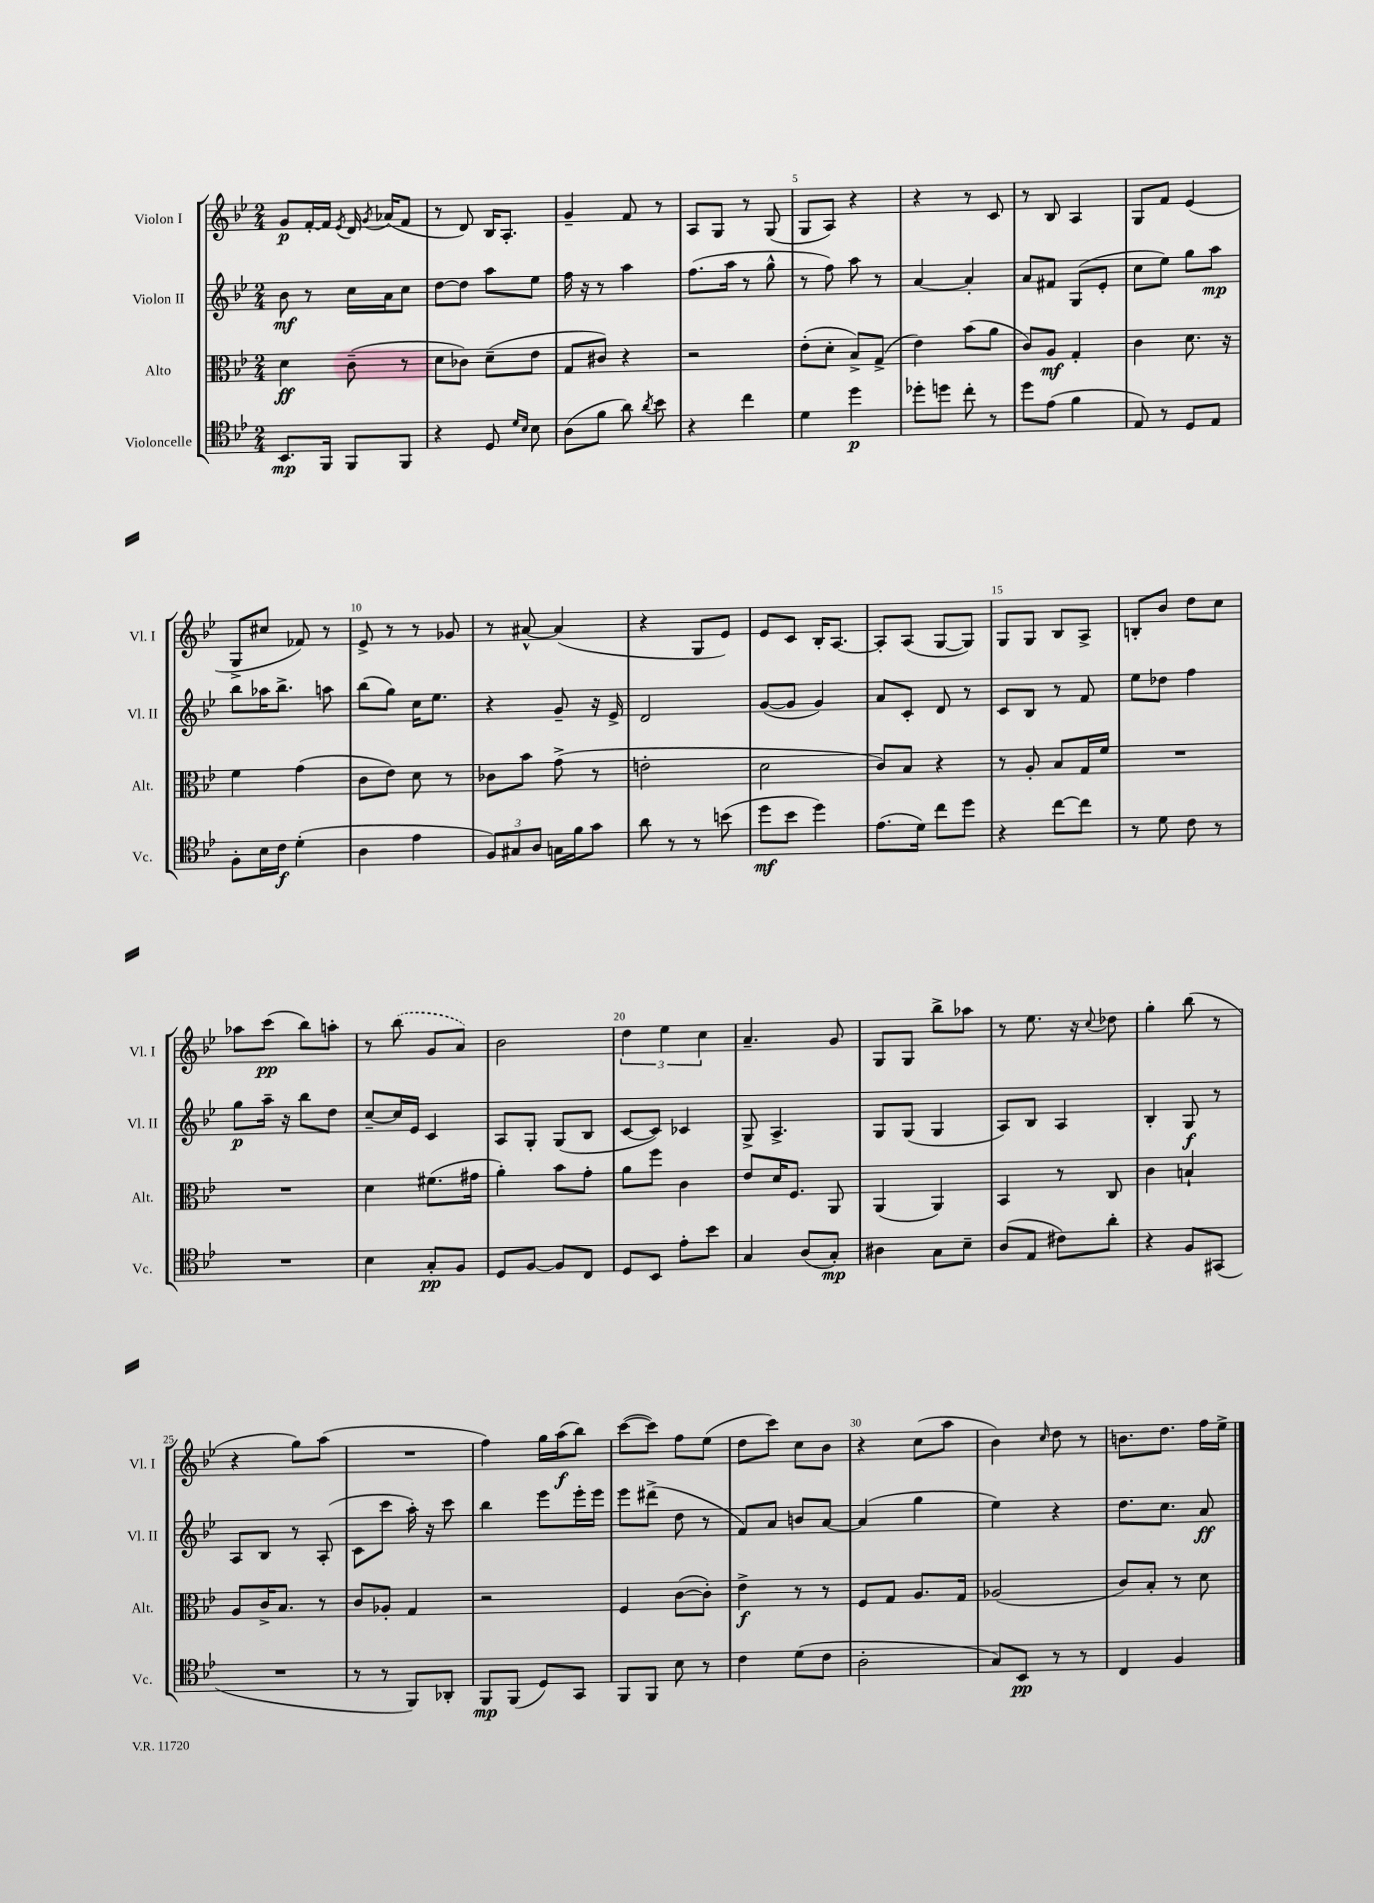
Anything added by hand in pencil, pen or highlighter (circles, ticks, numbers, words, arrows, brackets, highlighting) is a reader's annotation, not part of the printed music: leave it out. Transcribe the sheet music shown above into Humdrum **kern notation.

**kern	**dynam	**kern	**dynam	**kern	**dynam	**kern	**dynam
*part4	*part4	*part3	*part3	*part2	*part2	*part1	*part1
*staff4	*staff4	*staff3	*staff3	*staff2	*staff2	*staff1	*staff1
*I"Violoncelle	*	*I"Alto	*	*I"Violon II	*	*I"Violon I	*
*I'Vc.	*	*I'Alt.	*	*I'Vl. II	*	*I'Vl. I	*
*clefC4	*	*clefC3	*	*clefG2	*	*clefG2	*
*k[b-e-]	*	*k[b-e-]	*	*k[b-e-]	*	*k[b-e-]	*
*M2/4	*	*M2/4	*	*M2/4	*	*M2/4	*
=1	=1	=1	=1	=1	=1	=1	=1
8.BB-/L	mp	4d\	ff	8b-\	mf	8g/L	p
.	.	.	.	8r	.	[16f'/L	.
16FF/Jk	.	.	.	.	.	16f/JJ]	.
.	.	.	.	.	.	8qe-/	.
8FF/L	.	(8c~\	.	16cc\LL	.	16d/	.
.	.	.	.	.	.	8qg/	.
.	.	.	.	16a\J	.	(16a-X/KL	.
8FF/J	.	8r	.	8cc\J	.	8f/J	.
=2	=2	=2	=2	=2	=2	=2	=2
4r	.	8d\L	.	[8dd\L	.	8r	.
.	.	8c-X\J)	.	8dd\J]	.	8d/)	.
8D/	.	(8d~\L	.	8aa\L	.	16B-/KL	.
.	.	.	.	.	.	8.A'/J	.
16qqd/LL	.	.	.	.	.	.	.
16qqB-/JJ	.	.	.	.	.	.	.
8B-\	.	8e-\J	.	8ee-\J	.	.	.
=3	=3	=3	=3	=3	=3	=3	=3
(8A\L	.	8G/L	.	16ff\	.	4g~/	.
.	.	.	.	16r	.	.	.
8f\J	.	8c#X/J)	.	8r	.	.	.
8a\)	.	4r	.	4aa\	.	8f/	.
8qa/	.	.	.	.	.	.	.
8b-\	.	.	.	.	.	8r	.
=4	=4	=4	=4	=4	=4	=4	=4
4r	.	2r	.	(8.ff\L	.	8A/L	.
.	.	.	.	.	.	8G/J	.
.	.	.	.	16aa\Jk	.	.	.
4cc\	.	.	.	8r	.	8r	.
.	.	.	.	8gg^^\	.	(8G/	.
=5	=5	=5	=5	=5	=5	=5	=5
4d\	.	(8e-'\L	.	8r	.	8G/L	.
.	.	8d'\J	.	8ff\)	.	8A/J)	.
4dd\	p	8B-^/L)	.	8aa\	.	4r	.
.	.	(8G^/J	.	8r	.	.	.
=6	=6	=6	=6	=6	=6	=6	=6
8dd-X'\L	.	4e-\)	.	[4a/	.	4r	.
8ddn\J	.	.	.	.	.	.	.
8cc'\	.	(8b-\L	.	4a'/]	.	8r	.
8r	.	8a\J	.	.	.	8c/	.
=7	=7	=7	=7	=7	=7	=7	=7
8dd\L	.	8c/L)	.	8a/L	.	8r	.
(8e-\J	.	8A/J	mf	8f#X/J	.	8B-/	.
4f\	.	4G'/	.	(8G/L	.	4A/	.
.	.	.	.	8e-'/J	.	.	.
=8	=8	=8	=8	=8	=8	=8	=8
8E-/)	.	4c\	.	8cc\L	.	8G/L	.
8r	.	.	.	8ee-\J)	.	8f/J	.
8D/L	.	8.d\	.	8gg\L	.	(4e-/	.
8E-/J	.	.	.	8aa\J	mp	.	.
.	.	16r	.	.	.	.	.
!!LO:LB:g=z
=9	=9	=9	=9	=9	=9	=9	=9
8F'\L	.	4f\	.	8bb-\L	.	8G^/L	.
16B-\L	.	.	.	16aa-X\K	.	8cc#X/J	.
16c\JJ	f	.	.	8.bb-^\J	.	.	.
(4d'\	.	(4g\	.	.	.	8f-X/)	.
.	.	.	.	8aan\	.	8r	.
=10	=10	=10	=10	=10	=10	=10	=10
4A\	.	8c\L	.	(8bb-\L	.	8e-^/	.
.	.	8e-\J)	.	8gg\J)	.	8r	.
4e-\	.	8d\	.	16cc\KL	.	8r	.
.	.	.	.	8.ee-\J	.	.	.
.	.	8r	.	.	.	8g-X/	.
=11	=11	=11	=11	=11	=11	=11	=11
12F/L)	.	8c-X\L	.	4r	.	8r	.
12G#X/	.	.	.	.	.	.	.
.	.	8b-\J	.	.	.	[8a#X^^/	.
12A/J	.	.	.	.	.	.	.
16Gn\LL	.	(8g^\	.	8g~/	.	(4a#/]	.
16f\J	.	.	.	.	.	.	.
8g\J	.	8r	.	16r	.	.	.
.	.	.	.	16e-^/	.	.	.
=12	=12	=12	=12	=12	=12	=12	=12
8a\	.	2en'\	.	2d/	.	4r	.
8r	.	.	.	.	.	.	.
8r	.	.	.	.	.	8G/L	.
(8bn\	.	.	.	.	.	8e-/J)	.
=13	=13	=13	=13	=13	=13	=13	=13
8dd\L	mf	2d\	.	([8g/L	.	8e-/L	.
8b-\J	.	.	.	8g/J]	.	8c/J	.
4dd\)	.	.	.	4g/)	.	16B-'/KL	.
.	.	.	.	.	.	[8.A/J	.
=14	=14	=14	=14	=14	=14	=14	=14
(8.e-\L	.	8c/L)	.	8a/L	.	8A'/L]	.
.	.	8B-/J	.	8c'/J	.	(8A/J	.
16d\Jk)	.	.	.	.	.	.	.
8cc\L	.	4r	.	8d/	.	[8G/L	.
8dd\J	.	.	.	8r	.	8G/J])	.
=15	=15	=15	=15	=15	=15	=15	=15
4r	.	8r	.	8c/L	.	8G/L	.
.	.	8A'/	.	8B-/J	.	8G/J	.
[8cc\L	.	8B-/L	.	8r	.	8B-/L	.
8cc\J]	.	16G/L	.	8f/	.	8A^/J	.
.	.	16f/JJ	.	.	.	.	.
=16	=16	=16	=16	=16	=16	=16	=16
8r	.	2r	.	8ee-\L	.	8Bn'/L	.
8d\	.	.	.	8dd-X\J	.	8b-/J	.
8c\	.	.	.	4ff\	.	8dd\L	.
8r	.	.	.	.	.	8cc\J	.
!!LO:LB:g=z
=17	=17	=17	=17	=17	=17	=17	=17
2r	.	2r	.	8gg\L	p	8aa-X\L	.
.	.	.	.	16aa~\Jk	.	(8ccc\J	pp
.	.	.	.	16r	.	.	.
.	.	.	.	8bb-\L	.	8bb-\L)	.
.	.	.	.	8dd\J	.	8aan'\J	.
=18	=18	=18	=18	=18	=18	=18	=18
4B-\	.	4d\	.	[8cc~/L	.	8r	.
.	.	.	.	16cc/L]	.	(8bb-\	.
.	.	.	.	16e-/JJ	.	.	.
8G'/L	pp	(8.f#X\L	.	4c/	.	8g/L	.
8F/J	.	.	.	.	.	8a/J)	.
.	.	16g#X\Jk	.	.	.	.	.
=19	=19	=19	=19	=19	=19	=19	=19
8D/L	.	4a'\)	.	8A/L	.	2b-\	.
[8F/J	.	.	.	8G'/J	.	.	.
8F/L]	.	8b-\L	.	(8G/L	.	.	.
8C/J	.	8g'\J	.	8B-/J	.	.	.
=20	=20	=20	=20	=20	=20	=20	=20
8D/L	.	8a\L	.	[8c/L	.	6dd\	.
8BB-/J	.	8ff\J	.	8c/J])	.	.	.
.	.	.	.	.	.	6ee-\	.
8e-'\L	.	4c\	.	4c-X/	.	.	.
.	.	.	.	.	.	6cc\	.
8b-\J	.	.	.	.	.	.	.
=21	=21	=21	=21	=21	=21	=21	=21
4G/	.	8e-/L	.	8G^/	.	4.a~/	.
.	.	16d/K	.	4.A^/	.	.	.
.	.	8.F/J	.	.	.	.	.
(8A/L	.	.	.	.	.	.	.
8G'/J)	mp	8AA/	.	.	.	8g/	.
=22	=22	=22	=22	=22	=22	=22	=22
4A#X\	.	(4AA/	.	8G/L	.	8G/L	.
.	.	.	.	(8G/J	.	8G/J	.
8G\L	.	4AA/)	.	4G/	.	8bb-^\L	.
8B-~\J	.	.	.	.	.	8aa-X\J	.
=23	=23	=23	=23	=23	=23	=23	=23
(8A/L	.	4BB-/	.	8A/L)	.	8r	.
8E-/J	.	.	.	8B-/J	.	8.ee-\	.
8c#X\L)	.	8r	.	4A/	.	.	.
.	.	.	.	.	.	16r	.
.	.	.	.	.	.	8qqcc/	.
8a'\J	.	8C/	.	.	.	8dd-X\	.
=24	=24	=24	=24	=24	=24	=24	=24
4r	.	4c\	.	4B-'/	.	4gg'\	.
8F/L	.	4Bn`/	.	8G/	f	(8bb-\	.
(8GG#X/J	.	.	.	8r	.	8r	.
!!LO:LB:g=z
=25	=25	=25	=25	=25	=25	=25	=25
2r	.	8A/L	.	8A/L	.	4r	.
.	.	16c^/K	.	8B-/J	.	.	.
.	.	8.B-/J	.	.	.	.	.
.	.	.	.	8r	.	8gg\L)	.
.	.	8r	.	(8A'/	.	(8aa\J	.
=26	=26	=26	=26	=26	=26	=26	=26
8r	.	8c/L	.	8c\L	.	2r	.
8r	.	8A-X'/J	.	8ccc\J	.	.	.
8FF/L)	.	4G/	.	16aa'\)	.	.	.
.	.	.	.	16r	.	.	.
8AA-X'/J	.	.	.	8ccc\	.	.	.
=27	=27	=27	=27	=27	=27	=27	=27
8FF/L	mp	2r	.	4bb-\	.	4ff\)	.
(8FF/J	.	.	.	.	.	.	.
8D/L)	.	.	.	8eee-\L	.	16gg\LL	.
.	.	.	.	.	.	(16aa\J	f
8GG/J	.	.	.	16eee-'\L	.	8bb-\J)	.
.	.	.	.	16eee-\JJ	.	.	.
=28	=28	=28	=28	=28	=28	=28	=28
8FF/L	.	4F/	.	8eee-\L	.	([8ccc\L	.
8FF/J	.	.	.	(8ddd#X^\J	.	8ccc\J])	.
8B-\	.	([8c\L	.	8dd\	.	8ff\L	.
8r	.	8c'\J])	.	8r	.	(8ee-\J	.
=29	=29	=29	=29	=29	=29	=29	=29
4c\	.	4e-^\	f	8f/L)	.	8dd\L	.
.	.	.	.	8a/J	.	8ccc\J)	.
(8d\L	.	8r	.	8bn/L	.	8cc\L	.
8c\J	.	8r	.	[8a/J	.	8b-\J	.
=30	=30	=30	=30	=30	=30	=30	=30
2A'\	.	8F/L	.	(4a/]	.	4r	.
.	.	8G/J	.	.	.	.	.
.	.	8.A/L	.	4gg\	.	(8cc\L	.
.	.	.	.	.	.	8aa\J	.
.	.	16G/Jk	.	.	.	.	.
=31	=31	=31	=31	=31	=31	=31	=31
8G/L)	.	(2A-X/	.	4ee-\)	.	4b-\)	.
8BB-/J	pp	.	.	.	.	.	.
.	.	.	.	.	.	16qqcc/	.
8r	.	.	.	4r	.	8dd\	.
8r	.	.	.	.	.	8r	.
=32	=32	=32	=32	=32	=32	=32	=32
4C/	.	8c/L)	.	8.dd\L	.	8.bn\L	.
.	.	8B-'/J	.	.	.	.	.
.	.	.	.	8.cc\J	.	8.dd\J	.
4F/	.	8r	.	.	.	.	.
.	.	8d\	.	8a/	ff	16ff\LL	.
.	.	.	.	.	.	16ee-^\JJ	.
==	==	==	==	==	==	==	==
*-	*-	*-	*-	*-	*-	*-	*-
